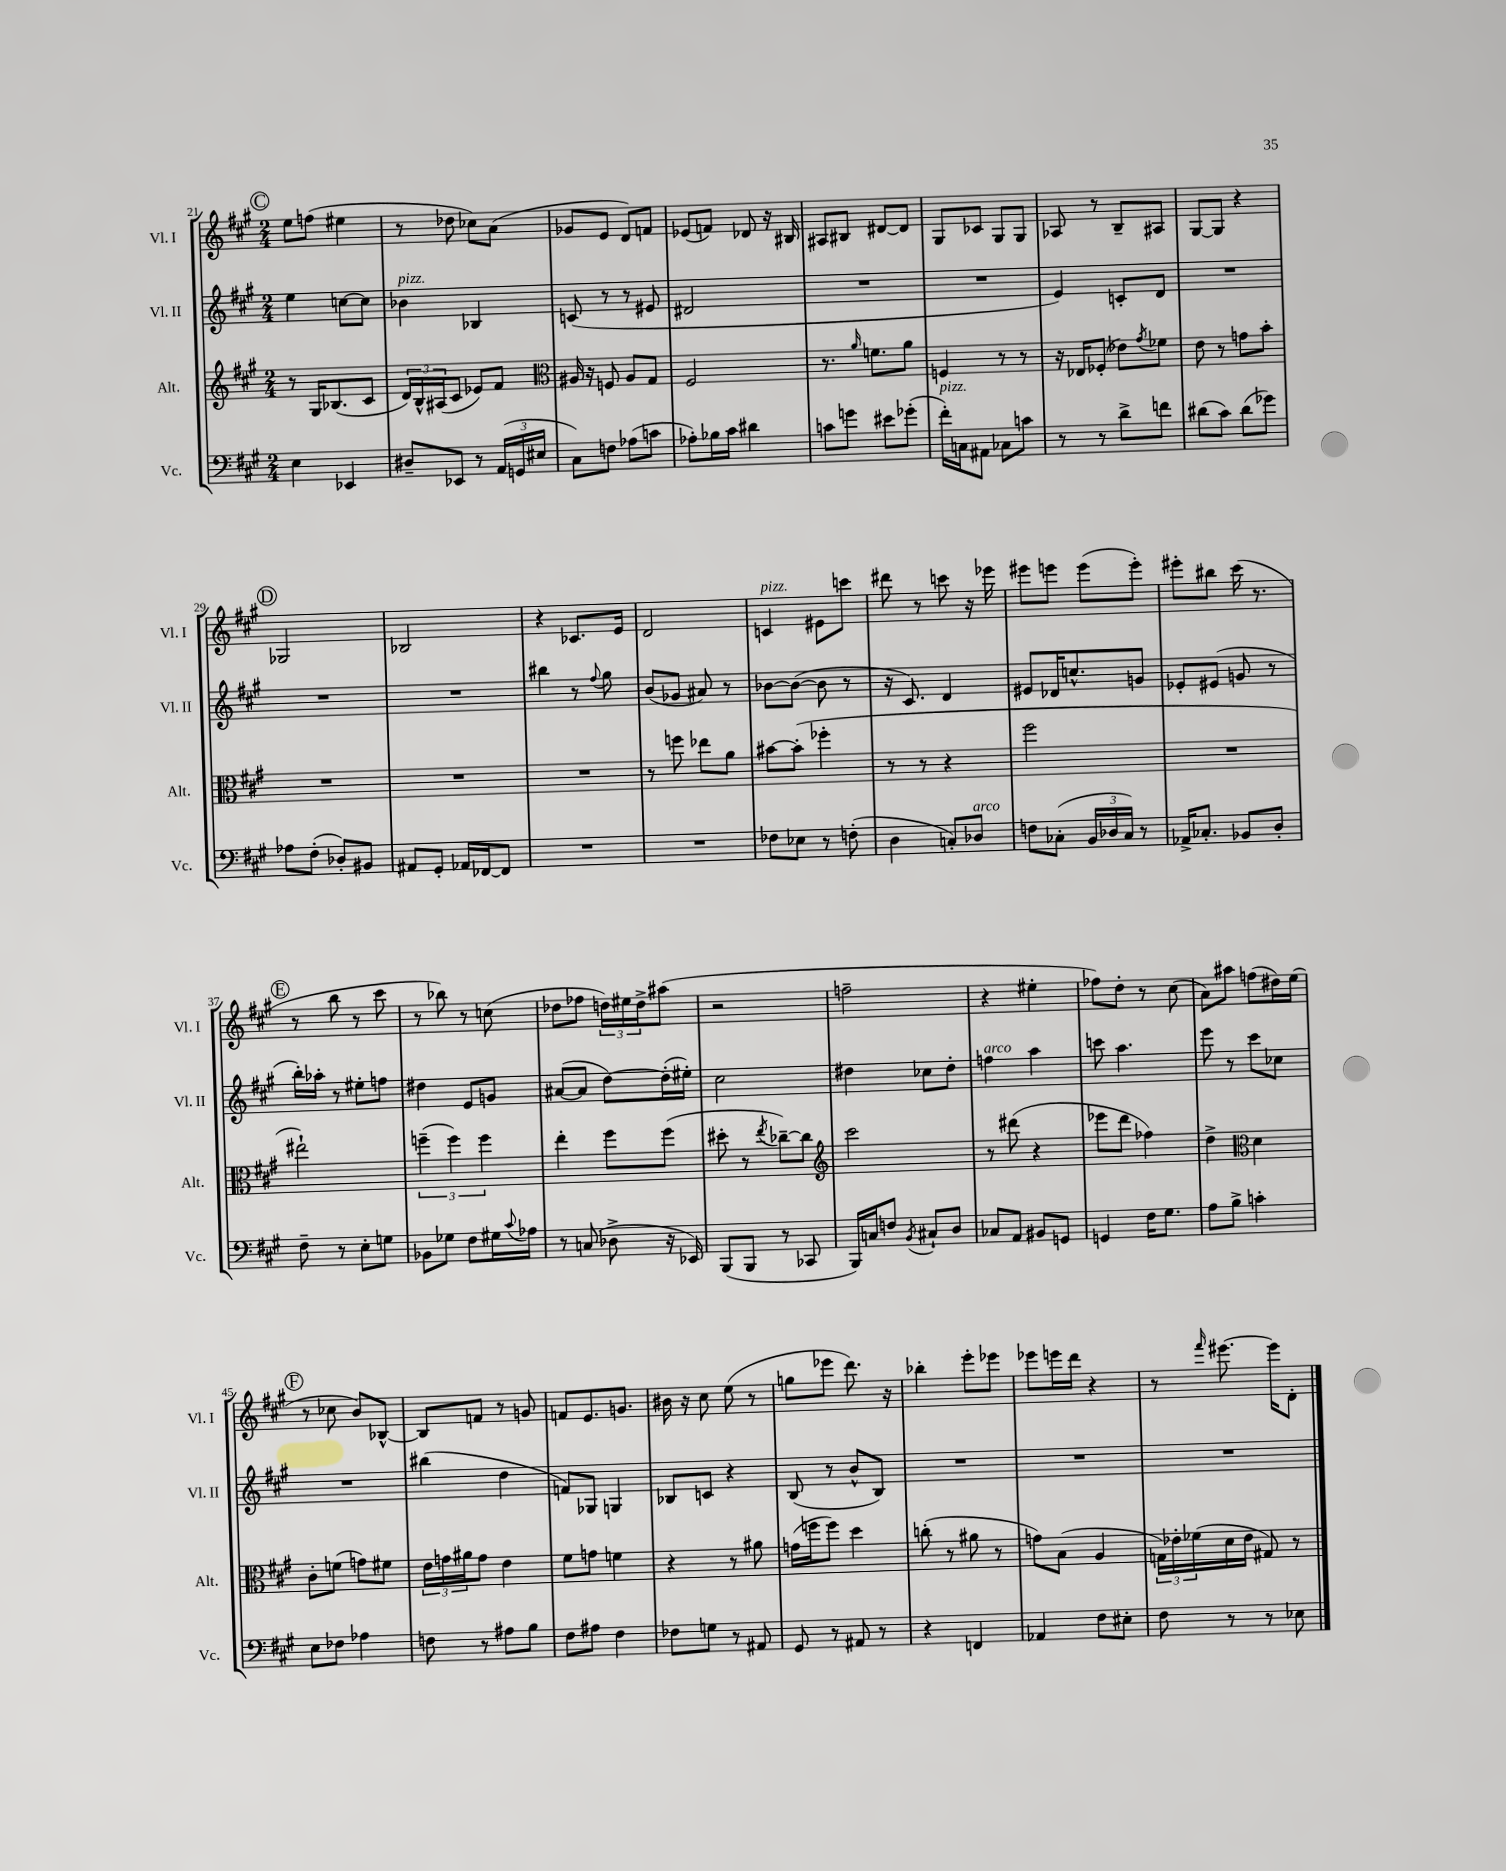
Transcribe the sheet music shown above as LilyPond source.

<<
\new StaffGroup <<
\new Staff = "s0" \with { instrumentName = "Vl. I" shortInstrumentName = "Vl. I" } {
    \clef treble \key a \major \numericTimeSignature \time 2/4
    \mark \markup { \circle "C" } e''8 f''8( eis''4 |
    r8 des''8 ces''8) a'8( |
    ges'8 e'8 d'8) f'8 |
    ees'8( f'8) des'8 r16 bis16 |
    ais8 bis8 dis'8~ dis'8 |
    gis8 ces'8 gis8 gis8 |
    aes8 r8 b8-- ais8 |
    gis8~ gis8 r4 |
    \mark \markup { \circle "D" } ges2 |
    bes2 |
    r4 ces'8. e'16 |
    d'2 |
    c'4^\markup { \italic "pizz." } eis'8 c'''8 |
    dis'''8 r8 c'''8 r16 ees'''16 |
    eis'''8 e'''8 e'''8( e'''8-.) |
    eis'''8-. bis''8 cis'''16( r8. |
    \mark \markup { \circle "E" } r8 b''8 r8 cis'''8 |
    r8 bes''8) r8 c''8( |
    des''8 fes''8 \tuplet 3/2 { d''16) eis''16 d''16-> } ais''8( |
    r2 |
    f''2-- |
    r4 eis''4-. |
    fes''8) d''8-. r8 cis''8( |
    a'8) ais''8 f''8( dis''16) e''16( |
    \mark \markup { \circle "F" } r8 ces''8 b'8) bes8~-^ |
    bes8 f'8 r8 g'8 |
    f'8 e'8. g'8. |
    bis'16 r16 cis''8 e''8( r8 |
    g''8 ees'''8 d'''8.) r16 |
    bes''4-. e'''8-. ees'''8 |
    ees'''8 e'''16 d'''16 r4 |
    r8 \grace { fis'''16 } eis'''8.~ eis'''16 d'8-. \bar "|." |
}
\new Staff = "s1" \with { instrumentName = "Vl. II" shortInstrumentName = "Vl. II" } {
    \clef treble \key a \major \numericTimeSignature \time 2/4
    \mark \markup { \circle "C" } e''4 c''8~ c''8 |
    bes'4^\markup { \italic "pizz." } bes4 |
    c'8( r8 r8 eis'8 |
    dis'2 |
    R2 |
    R2 |
    e'4) c'8-. d'8 |
    R2 |
    \mark \markup { \circle "D" } R2 |
    R2 |
    bis''4 r8 \appoggiatura { fis''8 } gis''8 |
    b'8( ges'8 ais'8) r8 |
    bes'8~ bes'8~( bes'8 r8 |
    r16 cis'8.) d'4 |
    eis'8 des'16 c''8.-^ g'8 |
    ees'8-. eis'8( g'8 r8 |
    \mark \markup { \circle "E" } b''16-.) aes''16-. r8 eis''8-. f''8 |
    dis''4 e'8 g'8 |
    ais'8~( ais'8 d''8~) d''16-.( eis''16-.) |
    cis''2 |
    dis''4 ces''8 dis''8-. |
    f''4^\markup { \italic "arco" } a''4 |
    c'''8 a''4. |
    e'''8 r8 cis'''8 ces''8 |
    \mark \markup { \circle "F" } R2 |
    bis''4( d''4 |
    f'8) ges8 g4 |
    bes8 c'8 r4 |
    b8( r8 b'8-^ b8) |
    R2 |
    R2 |
    R2 \bar "|." |
}
\new Staff = "s2" \with { instrumentName = "Alt." shortInstrumentName = "Alt." } {
    \clef treble \key a \major \numericTimeSignature \time 2/4
    \mark \markup { \circle "C" } r8 gis16 bes8.( cis'8 |
    \tuplet 3/2 { d'16) b16-^ ais16( } cis'8 ees'8) fis'8 |
    \clef alto ais16 r16 f8 ais8 gis8 |
    fis2 |
    r8. \grace { a'16 } f'8. a'8 |
    f4 r8 r8 |
    r16 ees16 fes8-.( ees'8) \acciaccatura { gis'8 } fes'8 |
    e'8 r8 g'8 b'8-. |
    \mark \markup { \circle "D" } R2 |
    R2 |
    R2 |
    r8 f''8 ees''8 a'8 |
    bis'8~ bis'8-.( fes''4-. |
    r8 r8 r4 |
    fis''2 |
    R2 |
    \mark \markup { \circle "E" } eis''2-!) |
    \tuplet 3/2 { f''4--( f''4) f''4 } |
    e''4-. fis''8 fis''8( |
    dis''8-. r8 \acciaccatura { e''8 } ces''8~--) ces''8 |
    \clef treble cis'''2 |
    r8 dis'''8( r4 |
    ees'''8 d'''8 fes''4) |
    d''4-> \clef alto d'4 |
    \mark \markup { \circle "F" } cis'8-. f'8( g'8) fis'8 |
    \tuplet 3/2 { e'16 g'16 ais'16 } g'8 e'4 |
    fis'8 g'8 f'4 |
    r4 r8 ais'8 |
    g'16( f''16 f''8) d''4 |
    c''8-.( r8 ais'8 r8 |
    g'8) b8( a4 |
    \tuplet 3/2 { g16) ees'16-. fes'16( } d'16 ees'16 gis8) r8 \bar "|." |
}
\new Staff = "s3" \with { instrumentName = "Vc." shortInstrumentName = "Vc." } {
    \clef bass \key a \major \numericTimeSignature \time 2/4
    \mark \markup { \circle "C" } e4 ees,4 |
    dis8-- ees,8 r8 \tuplet 3/2 { a,16( g,16 eis16 } |
    cis8) f8 aes8( c'8 |
    aes8-.) bes16 cis'16 dis'4 |
    c'8 g'8 eis'8 ges'8-.( |
    fis'16-.^\markup { \italic "pizz." }) c16 ais,8 ces8 c'8 |
    r8 r8 d'8-> f'8 |
    dis'8( cis'8) dis'8( ges'8) |
    \mark \markup { \circle "D" } aes8 fis8-.( des8-.) bis,8 |
    ais,8 gis,8-. aes,16 fes,16~ fes,8 |
    R2 |
    R2 |
    fes8 ees8 r8 f8-.( |
    d4 c8-.) des8^\markup { \italic "arco" } |
    f8 ces8-.( \tuplet 3/2 { b,16 des16 ces16) } r8 |
    aes,16-> ces8.-. bes,8 d8-. |
    \mark \markup { \circle "E" } fis8-- r8 e8-. g8 |
    bes,8 ges8 fis8 gis16 \appoggiatura { cis'8 } aes16 |
    r8 c8( des8-> r16 ees,16) |
    b,,8( b,,8 r8 ces,8 |
    b,,16) c16 f8 \acciaccatura { b,8 } cis8-! d8 |
    ces8 a,8 bis,8 g,8 |
    g,4 fis16 gis8. |
    a8 b8-> c'4-. |
    \mark \markup { \circle "F" } e8 fes8 aes4 |
    f8 r8 ais8 b8 |
    fis8 ais8 fis4 |
    fes8 g8 r8 ais,8 |
    gis,8 r8 ais,8 r8 |
    r4 f,4 |
    aes,4 fis8 eis8-. |
    fis8 r8 r8 ees8 \bar "|." |
}
>>
>>
\layout { \context { \Score currentBarNumber = #21 } }
